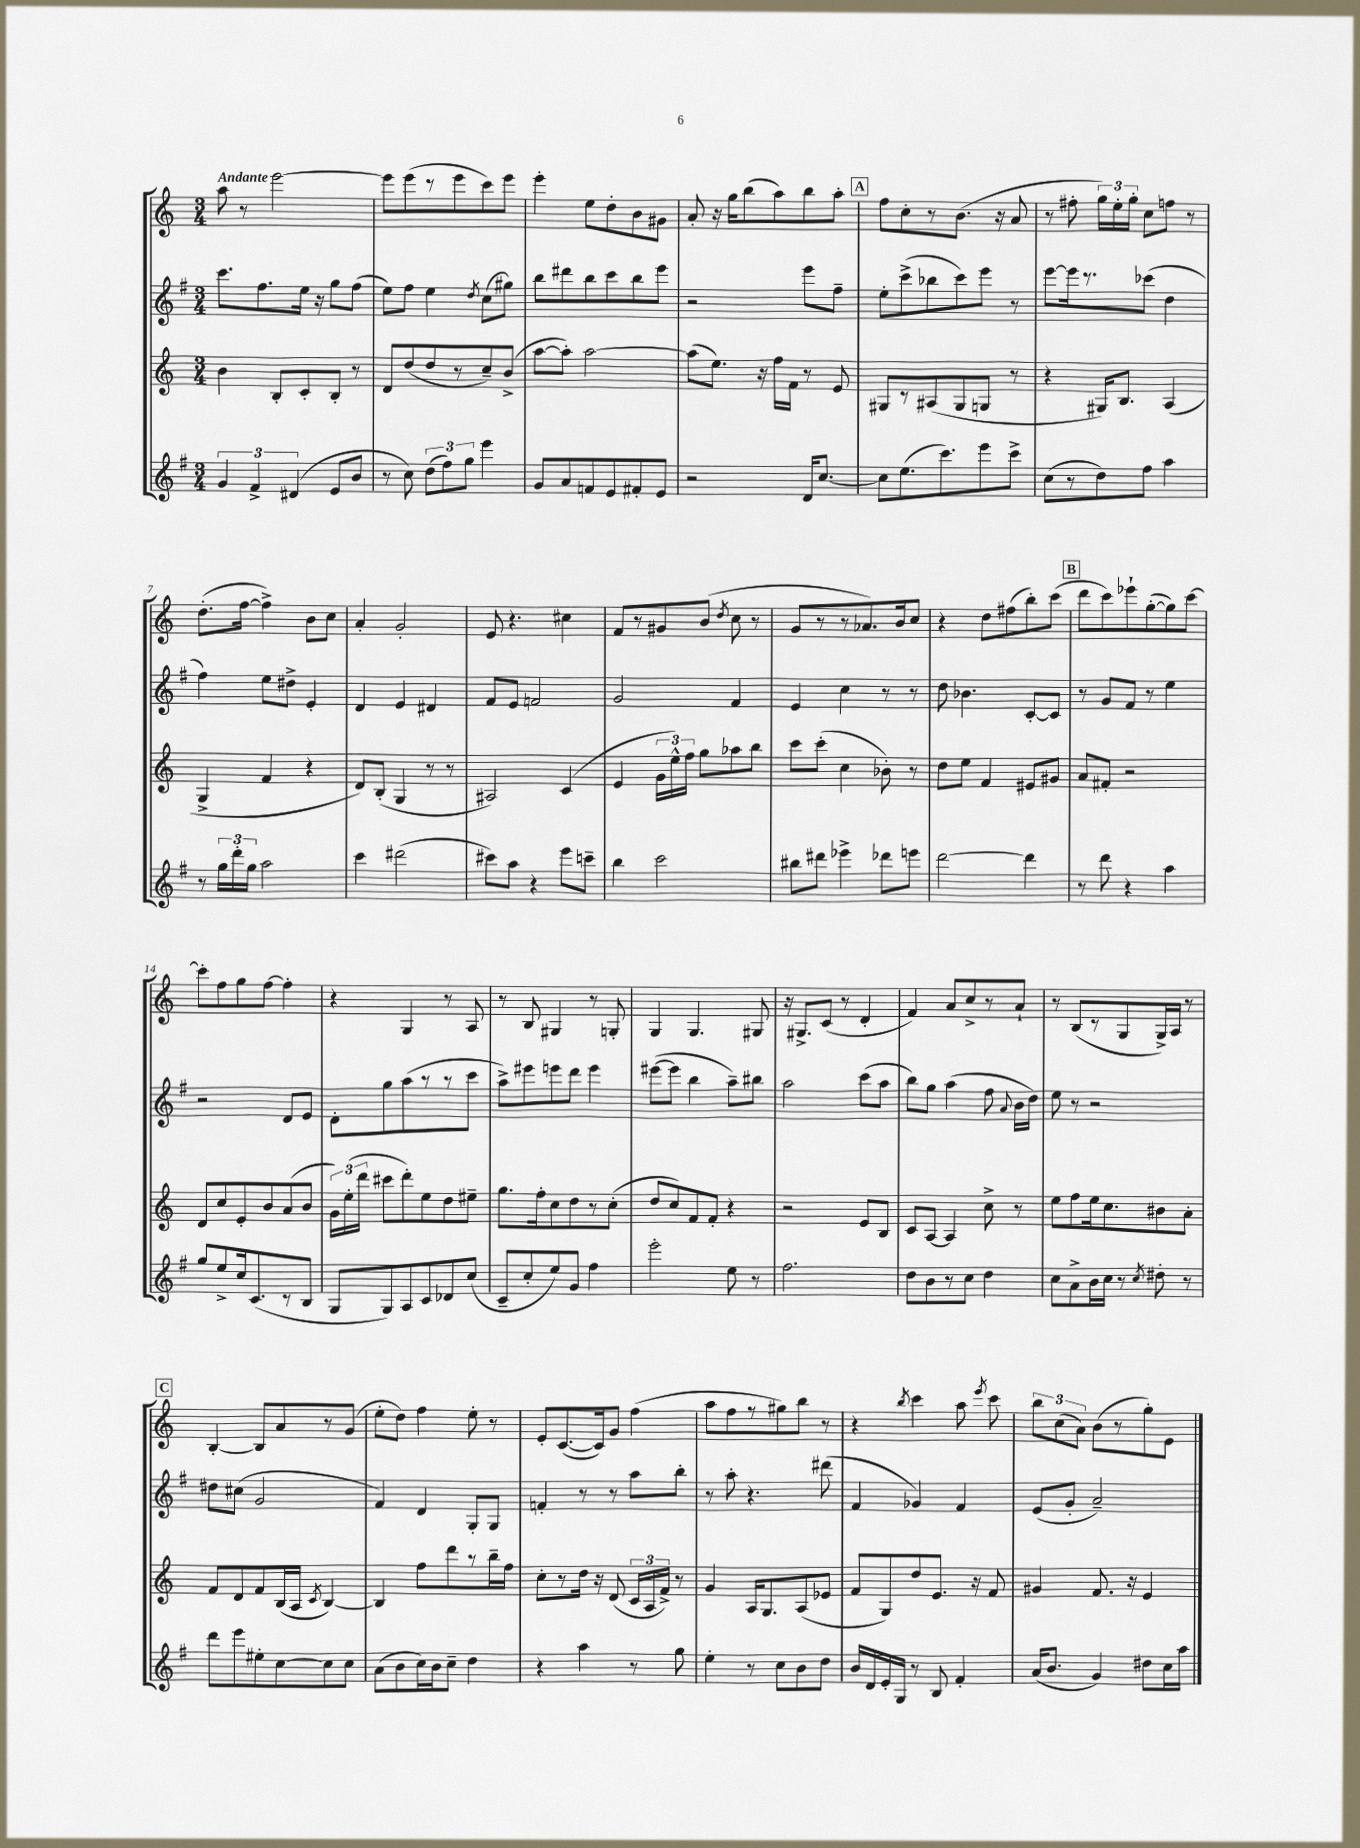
<<
\new StaffGroup <<
\new Staff = "s0" {
    \clef treble \key c \major \numericTimeSignature \time 3/4 \tempo "Andante"
    \autoBeamOff a''8 r8 e'''2~ |
    e'''8[ e'''8( r8 e'''8 c'''8) e'''8] |
    e'''4-. e''8[ d''8-. b'8 gis'8] |
    a'8-. r16 g''16[ b''8( a''8) b''8 a''8]-. |
    \mark \markup { \box "A" } f''8[ c''8-. r8 b'8.]( r16 a'8 |
    r8 fis''8-. \tuplet 3/2 { g''16[) e''16-. g''16]-. } c''8[ f''8] r8 |
    d''8.[-.( f''16]~ f''4->) b'8[ c''8] |
    a'4-. g'2-. |
    e'8 r4. cis''4 |
    f'8[ r8 gis'8 b'8]( \acciaccatura { d''8 } c''8 r8 |
    g'8[ r8 r8 aes'8.) b'16 c''8] |
    r4 d''8[ fis''8( b''8-.) c'''8]( |
    \mark \markup { \box "B" } d'''8[ c'''8) ees'''8-! g''8~-.( g''8) c'''8]~ |
    c'''8[-. f''8 g''8 f''8]~ f''4-. |
    r4 g4 r8 a8 |
    r8 b8 gis4 r8 g8-. |
    g4 g4. gis8 |
    r16 gis8.[-> c'8]( r8 d'4-. |
    f'4) a'8[ c''8-> r8 a'8]-! |
    r8 b8[( r8 g8 g16->) a16] r8 |
    \mark \markup { \box "C" } b4~-. b8[ a'8 r8 g'8]( |
    e''8[-. d''8]) f''4 e''8-. r8 |
    e'8[-. c'8.~( c'16) g'8] f''4( |
    a''8[ f''8 r8 gis''8) b''8] r8 |
    r4 \acciaccatura { b''8 } c'''4 a''8 \acciaccatura { e'''8 } c'''8 |
    \tuplet 3/2 { b''8[ c''8( a'8]) } b'8[( r8 g''8-.) e'8] \bar "|." |
}
\new Staff = "s1" {
    \clef treble \key g \major \numericTimeSignature \time 3/4
    \autoBeamOff c'''8.[ fis''8. e''16] r16 g''8[ fis''8]( |
    e''8[) fis''8] e''4 \acciaccatura { d''8 } c''8[( gis''8]) |
    b''8[ dis'''8 b''8 c'''8 b''8 e'''8] |
    r2 e'''8[ fis''8]-- |
    \mark \markup { \box "A" } e''8[-. c'''8->( bes''8 c'''8) e'''8] r8 |
    e'''8[~ e'''16 r8. ces'''8]( d''4 |
    fis''4) e''8[ dis''8]-> e'4-. |
    d'4 e'4 dis'4 |
    fis'8[ e'8] f'2 |
    g'2 fis'4 |
    e'4 c''4 r8 r8 |
    d''8 bes'4. c'8[~-. c'8] |
    \mark \markup { \box "B" } r8 g'8[ fis'8] r8 e''4 |
    r2 d'8[ e'8] |
    d'8[-. g''8 a''8( r8 r8 c'''8] |
    a''8[->) eis'''8 e'''8 d'''8] e'''4 |
    eis'''8[~( eis'''8] b''4 a''8[--) bis''8] |
    a''2 c'''8[( a''8] |
    b''8[) g''8] a''4( fis''8 \appoggiatura { a'8 } b'16[ d''16]) |
    e''8 r8 r2 |
    \mark \markup { \box "C" } dis''8[ cis''8]( g'2 |
    fis'4) d'4 g8[-. g8] |
    f'4-. r8 r8 a''8[ b''8]-. |
    r8 a''8-. r4. dis'''8( |
    fis'4 ges'4) fis'4 |
    e'8[( g'8]-. a'2--) \bar "|." |
}
\new Staff = "s2" {
    \clef treble \key c \major \numericTimeSignature \time 3/4
    \autoBeamOff b'4 b8[-. c'8-. b8]-. r8 |
    d'8[ d''8( d''8 r8 c''8--) b'8]->( |
    a''8[~ a''8]-.) a''2~ |
    a''8[( e''8.]) r16 f''16[ f'16] r8 e'8 |
    \mark \markup { \box "A" } gis8[ r8 ais8( gis8 g8] r8 |
    r4 gis16[) b8.] a4( |
    g4-> f'4 r4 |
    d'8[) b8]-.( g4 r8 r8 |
    ais2) c'4( |
    e'4 \tuplet 3/2 { g'16[ e''16-^) f''16] } g''8[ aes''8 b''8] |
    c'''8[ c'''8]-.( c''4 bes'8-.) r8 |
    d''8[ e''8] f'4 eis'8[ gis'8] |
    \mark \markup { \box "B" } a'8[ fis'8]-. r2 |
    d'8[ c''8 e'8-. b'8 a'8( b'8] |
    \tuplet 3/2 { g'16[) e''16-.( d'''16] } cis'''8[ d'''8-.) e''8 d''8 eis''8]-- |
    g''8.[ f''16-. c''8 d''8 r8 c''8]-.( |
    d''8[ c''8) f'8 f'8]-. r4 |
    r2 e'8[ b8] |
    c'8[ a8]~ a4 c''8-> r8 |
    e''8[ f''8 e''16 c''8. bis'8 a'8]-. |
    \mark \markup { \box "C" } f'8[ d'8 f'8 b16( a16] \acciaccatura { c'8 } b4~) |
    b4 f''8[ d'''8 r8 b''16-- f''16] |
    c''8[-. r8 d''16] r16 d'8( \tuplet 3/2 { c'16[ a16 f'16]->) } r8 |
    g'4 a16[ g8. a8( ees'8] |
    f'8[ g8) d''8 e'8.] r16 f'8 |
    gis'4 f'8. r16 e'4 \bar "|." |
}
\new Staff = "s3" {
    \clef treble \key g \major \numericTimeSignature \time 3/4
    \autoBeamOff \tuplet 3/2 { g'4 fis'4-> dis'4( } e'8[ b'8] |
    r8 c''8) \tuplet 3/2 { d''8[( fis''8) g''8] } e'''4 |
    g'8[ a'8 f'8 e'8 fis'8-. e'8] |
    r2 d'16[ c''8.]~ |
    \mark \markup { \box "A" } c''8[ e''8.( c'''8.) e'''8 c'''8]-> |
    c''8[( r8 d''8) fis''8] a''4 |
    r8 \tuplet 3/2 { g''16[ d'''16-. g''16] } a''2 |
    c'''4 dis'''2( |
    cis'''8[) a''8] r4 e'''8[ c'''8]-- |
    b''4 c'''2 |
    bis''8[ dis'''8] ees'''4-> des'''8[ e'''8] |
    d'''2~ d'''4 |
    \mark \markup { \box "B" } r8 d'''8 r4 a''4 |
    g''8[ e''8-> c''16 c'8.( r8 b8] |
    g8[ g8) a8 c'8 des'8 c''8]( |
    c'8[-- c''8-. e''8) g'8] fis''4 |
    e'''2-. e''8 r8 |
    fis''2. |
    d''8[ b'8 r8 c''8] d''4 |
    c''8[ a'8-> b'16 c''16] r8 \acciaccatura { c''8 } dis''8-. r8 |
    \mark \markup { \box "C" } d'''8[ e'''8 eis''8-. c''8~ c''8 c''8] |
    a'8[( b'8 c''16) b'16 c''8]-- d''4 |
    r4 a''4 r8 g''8 |
    e''4-. r8 c''8[ b'8 d''8] |
    b'16[ d'16 e'16-. g16] r8 b8 fis'4-. |
    a'16[( b'8.] g'4) dis''8[ c''16 a''16] \bar "|." |
}
>>
>>
